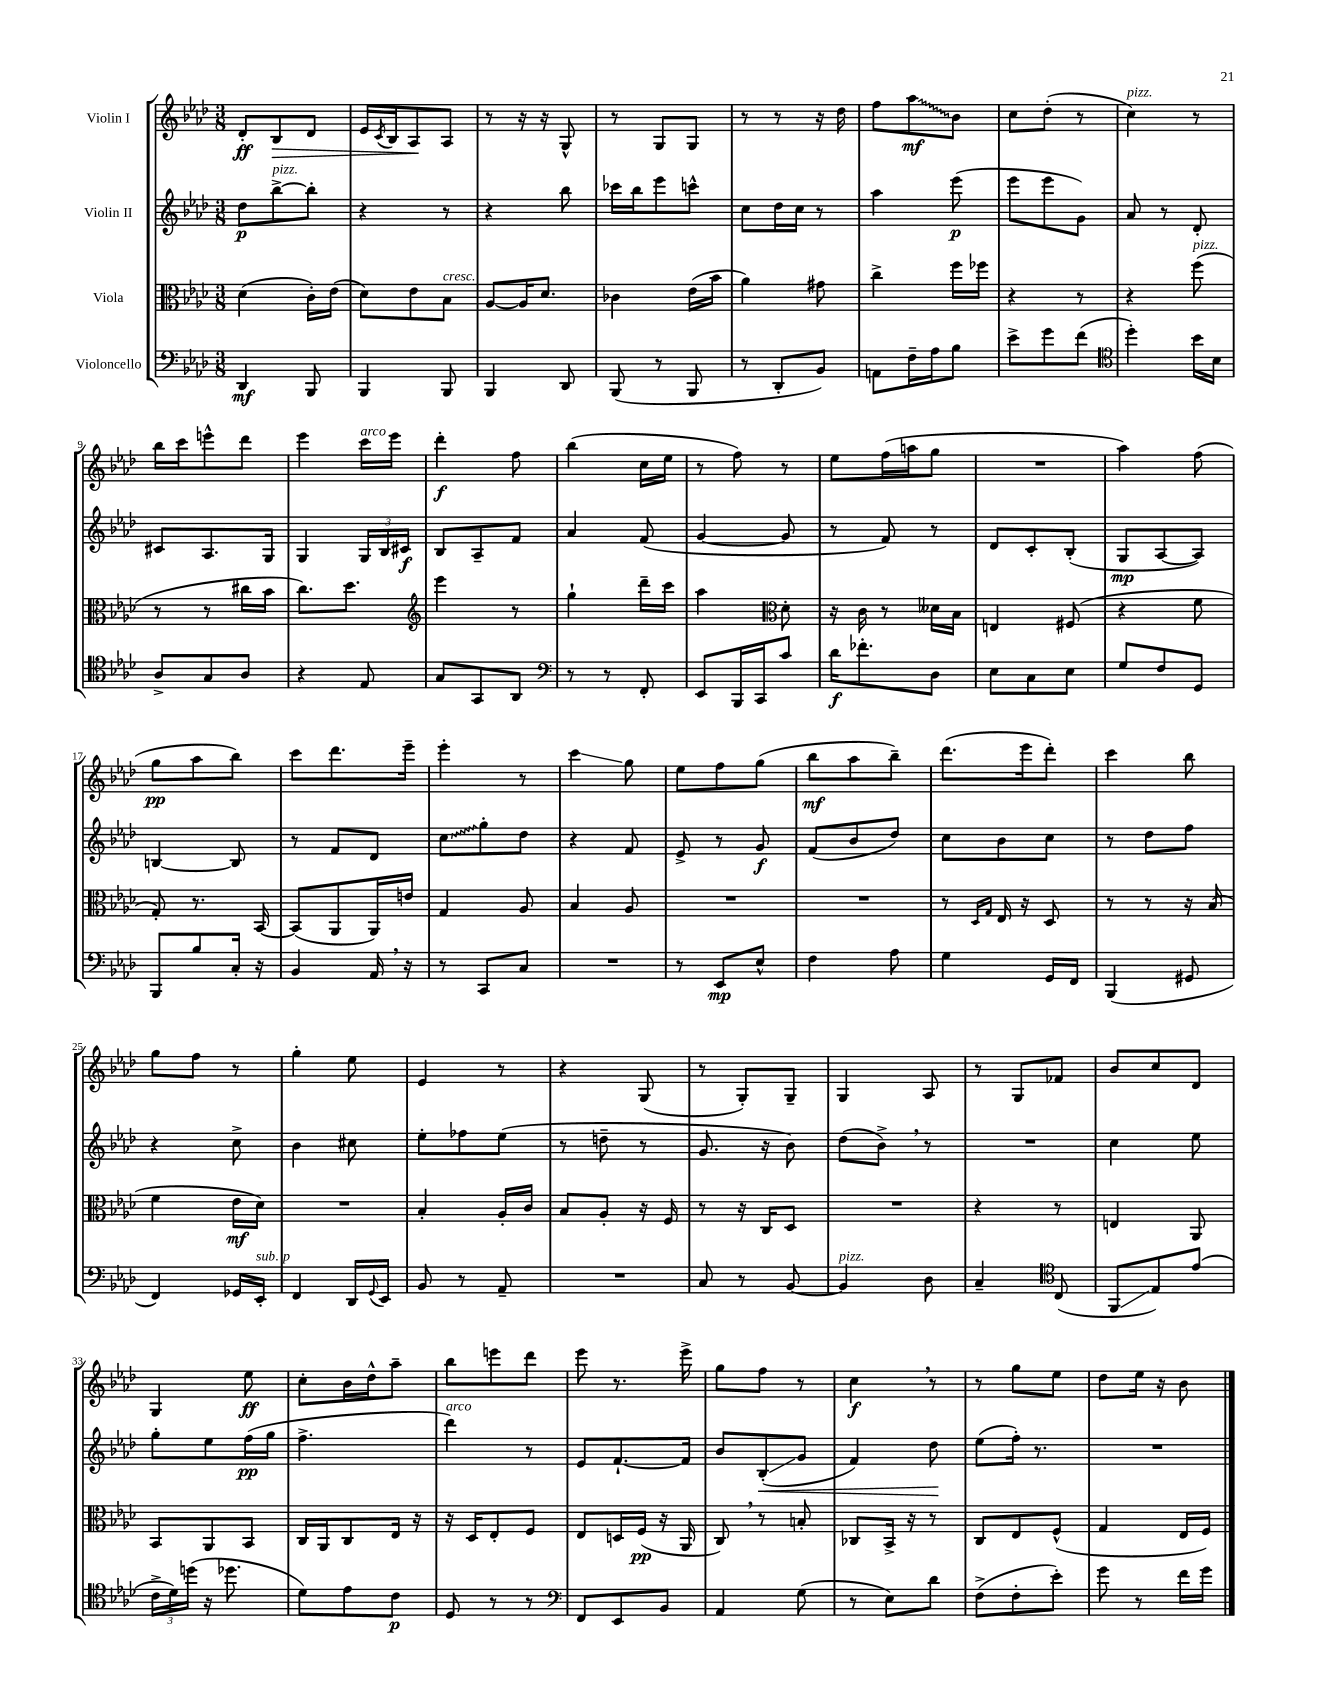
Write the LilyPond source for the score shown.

<<
\new StaffGroup <<
\new Staff = "s0" \with { instrumentName = "Violin I" } {
    \clef treble \key aes \major \numericTimeSignature \time 3/8
    des'8-.\ff bes8\> des'8 |
    ees'16 \acciaccatura { c'8 } bes16 aes8\! aes8 |
    r8 r16 r16 g8-^ |
    r8 g8 g8 |
    r8 r8 r16 des''16 |
    f''8 \once \override Glissando.style = #'zigzag aes''8\glissando\mf bes'8 |
    c''8 des''8-.( r8 |
    c''4^\markup { \italic "pizz." }) r8 |
    bes''16 c'''16 e'''8-^ des'''8 |
    ees'''4 c'''16^\markup { \italic "arco" } ees'''16 |
    des'''4-.\f f''8 |
    bes''4( c''16 ees''16 |
    r8 f''8) r8 |
    ees''8 f''16( a''16 g''8 |
    R4. |
    aes''4) f''8( |
    g''8\pp aes''8 bes''8) |
    c'''8 des'''8. ees'''16-- |
    ees'''4-. r8 |
    c'''4\glissando g''8 |
    ees''8 f''8 g''8( |
    bes''8\mf aes''8 bes''8--) |
    des'''8.( ees'''16 des'''8-.) |
    c'''4 bes''8 |
    g''8 f''8 r8 |
    g''4-. ees''8 |
    ees'4 r8 |
    r4 g8( |
    r8 g8-.) g8-- |
    g4 aes8 |
    r8 g8 fes'8 |
    bes'8 c''8 des'8 |
    g4 ees''8\ff |
    c''8-. bes'16 des''16-^ aes''8-- |
    bes''8 e'''8 des'''8 |
    ees'''8 r8. ees'''16-> |
    g''8 f''8 r8 |
    c''4\f \breathe r8 |
    r8 g''8 ees''8 |
    des''8 ees''16 r16 bes'8 \bar "|." |
}
\new Staff = "s1" \with { instrumentName = "Violin II" } {
    \clef treble \key aes \major \numericTimeSignature \time 3/8
    des''8\p bes''8~->^\markup { \italic "pizz." } bes''8-. |
    r4 r8 |
    r4 bes''8 |
    ces'''16 bes''16 ees'''8 c'''8-^ |
    c''8 des''16 c''16 r8 |
    aes''4 ees'''8\p( |
    ees'''8 ees'''8 g'8) |
    aes'8 r8 des'8-. |
    cis'8 aes8. g16 |
    g4 \tuplet 3/2 { g16 bes16 cis'16\f } |
    bes8 aes8-- f'8 |
    aes'4 f'8( |
    g'4~ g'8 |
    r8 f'8) r8 |
    des'8 c'8-. bes8-.( |
    g8\mp aes8~ aes8) |
    b4~ b8 |
    r8 f'8 des'8 |
    \once \override Glissando.style = #'zigzag c''8\glissando g''8-. des''8 |
    r4 f'8 |
    ees'8-> r8 g'8\f |
    f'8( bes'8 des''8) |
    c''8 bes'8 c''8 |
    r8 des''8 f''8 |
    r4 c''8-> |
    bes'4 cis''8 |
    ees''8-. fes''8 ees''8( |
    r8 d''8-- r8 |
    g'8. r16 bes'8) |
    des''8( bes'8->) \breathe r8 |
    R4. |
    c''4 ees''8 |
    g''8-. ees''8 f''16\pp( g''16 |
    f''4.-> |
    des'''4^\markup { \italic "arco" }) r8 |
    ees'8 f'8.~-! f'16 |
    bes'8 bes8-.\glissando\<( g'8 |
    f'4) des''8\! |
    ees''8( f''16-.) r8. |
    R4. \bar "|." |
}
\new Staff = "s2" \with { instrumentName = "Viola" } {
    \clef alto \key aes \major \numericTimeSignature \time 3/8
    des'4( c'16-.) ees'16( |
    des'8) ees'8 bes8^\markup { \italic "cresc." } |
    aes8~ aes16 des'8. |
    ces'4 ees'16( bes'16 |
    aes'4) gis'8 |
    c''4-> f''16 fes''16 |
    r4 r8 |
    r4 f''8^\markup { \italic "pizz." }( |
    r8 r8 cis''16 bes'16 |
    c''8.) des''8. |
    \clef treble ees'''4 r8 |
    g''4-! des'''16-- c'''16 |
    aes''4 \clef alto des'8-. |
    r16 c'16 r8 deses'16 bes16 |
    e4 fis8( |
    r4 f'8 |
    g8-.) r8. bes,16~ |
    bes,8( aes,8 aes,16) e'16 |
    g4 aes8 |
    bes4 aes8 |
    R4. |
    R4. |
    r8 \grace { des16 g16 } ees16 r16 des8 |
    r8 r8 r16 bes16( |
    f'4 ees'16\mf des'16) |
    R4. |
    bes4-. aes16-. c'16 |
    bes8 aes8-. r16 f16 |
    r8 r16 c16 des8 |
    R4. |
    r4 r8 |
    e4 aes,8 |
    bes,8 aes,8 bes,8 |
    c16 aes,16 c8 ees16 r16 |
    r16 des16 ees8-. f8 |
    ees8 d16 f16\pp( r16 aes,16 |
    c8) \breathe r8 b8-. |
    ces8 bes,16-> r16 r8 |
    c8 ees8 f8-^( |
    g4 ees16 f16) \bar "|." |
}
\new Staff = "s3" \with { instrumentName = "Violoncello" } {
    \clef bass \key aes \major \numericTimeSignature \time 3/8
    des,4\mf bes,,8 |
    bes,,4 bes,,8 |
    bes,,4 des,8 |
    bes,,8( r8 bes,,8 |
    r8 des,8-. bes,8) |
    a,8 f16-- aes16 bes8 |
    ees'8-> g'8 f'8( |
    \clef tenor des''4-.) bes'16 bes16 |
    aes8-> g8 aes8 |
    r4 ees8 |
    g8 g,8 aes,8 |
    \clef bass r8 r8 f,8-. |
    ees,8 bes,,16 c,16 c'8 |
    des'16\f fes'8.-. des8 |
    ees8 c8 ees8 |
    g8 f8 g,8 |
    bes,,8 bes8 c16-. r16 |
    bes,4 aes,16 \breathe r16 |
    r8 c,8 c8 |
    R4. |
    r8 ees,8\mp ees8-^ |
    f4 aes8 |
    g4 g,16 f,16 |
    bes,,4( gis,8 |
    f,4) ges,16 ees,16-.^\markup { \italic "sub. p" } |
    f,4 des,16 \appoggiatura { g,8 } ees,16 |
    bes,8 r8 aes,8-- |
    R4. |
    c8 r8 bes,8~ |
    bes,4^\markup { \italic "pizz." } des8 |
    c4-- \clef tenor c8( |
    f,8\glissando ees8) ees'8( |
    \tuplet 3/2 { c'16-> des'16) d''16( } r16 des''8. |
    des'8) ees'8 c'8\p |
    des8 r8 r8 |
    \clef bass f,8 ees,8 bes,8 |
    aes,4 g8( |
    r8 ees8) des'8 |
    f8->( f8-. ees'8-.) |
    g'8 r8 f'16 g'16 \bar "|." |
}
>>
>>
